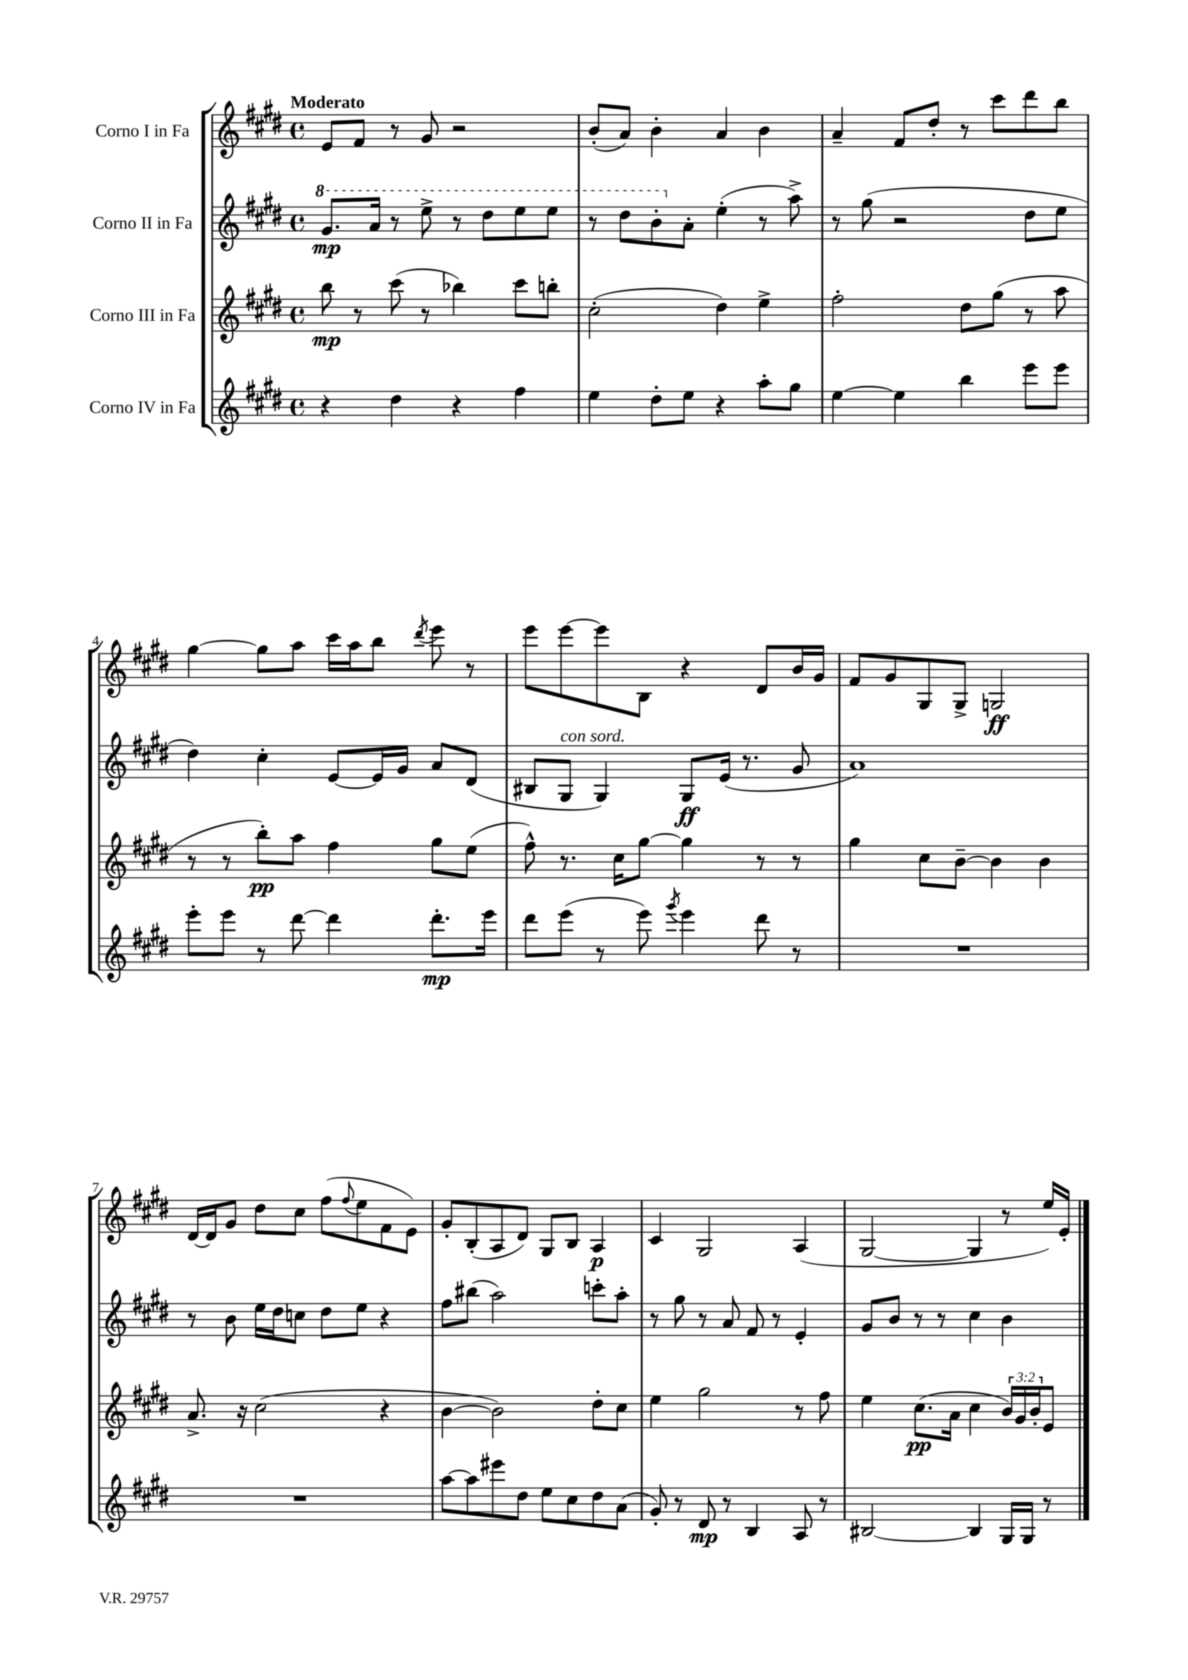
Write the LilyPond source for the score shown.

<<
\new StaffGroup <<
\new Staff = "s0" \with { instrumentName = "Corno I in Fa" } {
    \clef treble \key e \major \defaultTimeSignature \time 4/4 \tempo "Moderato"
    e'8 fis'8 r8 gis'8 r2 |
    b'8-.( a'8) b'4-. a'4 b'4 |
    a'4-- fis'8 dis''8-. r8 cis'''8 dis'''8 b''8 |
    gis''4~ gis''8 a''8 cis'''16 a''16 b''8 \acciaccatura { dis'''8 } e'''8 r8 |
    e'''8 e'''8~ e'''8 b8 r4 dis'8 b'16 gis'16 |
    fis'8 gis'8 gis8 gis8-> g2\ff |
    dis'16~ dis'16 gis'8 dis''8 cis''8 fis''8( \appoggiatura { fis''8 } e''8 fis'8 e'8) |
    gis'8-. b8-.( a8 dis'8) gis8 b8 a4\p |
    cis'4 gis2 a4( |
    gis2~ gis4 r8 e''16) e'16-. \bar "|." |
}
\new Staff = "s1" \with { instrumentName = "Corno II in Fa" } {
    \clef treble \key e \major \defaultTimeSignature \time 4/4
    \ottava #1 gis''8.\mp a''16 r8 e'''8-> r8 dis'''8 e'''8 e'''8 |
    r8 dis'''8 b''8-. \ottava #0 a'8-. e''4-.( r8 a''8->) |
    r8 gis''8( r2 dis''8 e''8 |
    dis''4) cis''4-. e'8~ e'16 gis'16 a'8 dis'8( |
    bis8 gis8^\markup { \italic "con sord." } gis4) gis8\ff e'16( r8. gis'8 |
    a'1) |
    r8 b'8 e''16 dis''16 c''8 dis''8 e''8 r4 |
    fis''8 bis''8( a''2) c'''8-. a''8-. |
    r8 gis''8 r8 a'8 fis'8 r8 e'4-. |
    gis'8 b'8 r8 r8 cis''4 b'4 \bar "|." |
}
\new Staff = "s2" \with { instrumentName = "Corno III in Fa" } {
    \clef treble \key e \major \defaultTimeSignature \time 4/4 \override Staff.TupletNumber.text = #tuplet-number::calc-fraction-text
    b''8\mp r8 cis'''8( r8 bes''4) cis'''8 b''8-. |
    cis''2-.( dis''4) e''4-> |
    fis''2-. dis''8 gis''8( r8 a''8 |
    r8 r8 b''8-.\pp) a''8 fis''4 gis''8 e''8( |
    fis''8-^) r8. cis''16 gis''8~ gis''4 r8 r8 |
    gis''4 cis''8 b'8~-- b'4 b'4 |
    a'8.-> r16 cis''2( r4 |
    b'4~ b'2) dis''8-. cis''8 |
    e''4 gis''2 r8 fis''8 |
    e''4 cis''8.\pp( a'16 cis''4 \tuplet 3/2 { b'16) gis'16 b'16-. } e'8 \bar "|." |
}
\new Staff = "s3" \with { instrumentName = "Corno IV in Fa" } {
    \clef treble \key e \major \defaultTimeSignature \time 4/4
    r4 dis''4 r4 fis''4 |
    e''4 dis''8-. e''8 r4 a''8-. gis''8 |
    e''4~ e''4 b''4 e'''8 e'''8 |
    e'''8-. e'''8 r8 dis'''8~ dis'''4 dis'''8.-.\mp e'''16 |
    dis'''8 e'''8( r8 e'''8) \acciaccatura { gis'''8 } e'''4 dis'''8 r8 |
    R1 |
    R1 |
    a''8~ a''8 eis'''8 dis''8 e''8 cis''8 dis''8 a'8( |
    gis'8-.) r8 dis'8\mp r8 b4 a8 r8 |
    bis2~ bis4 gis16 gis16 r8 \bar "|." |
}
>>
>>
